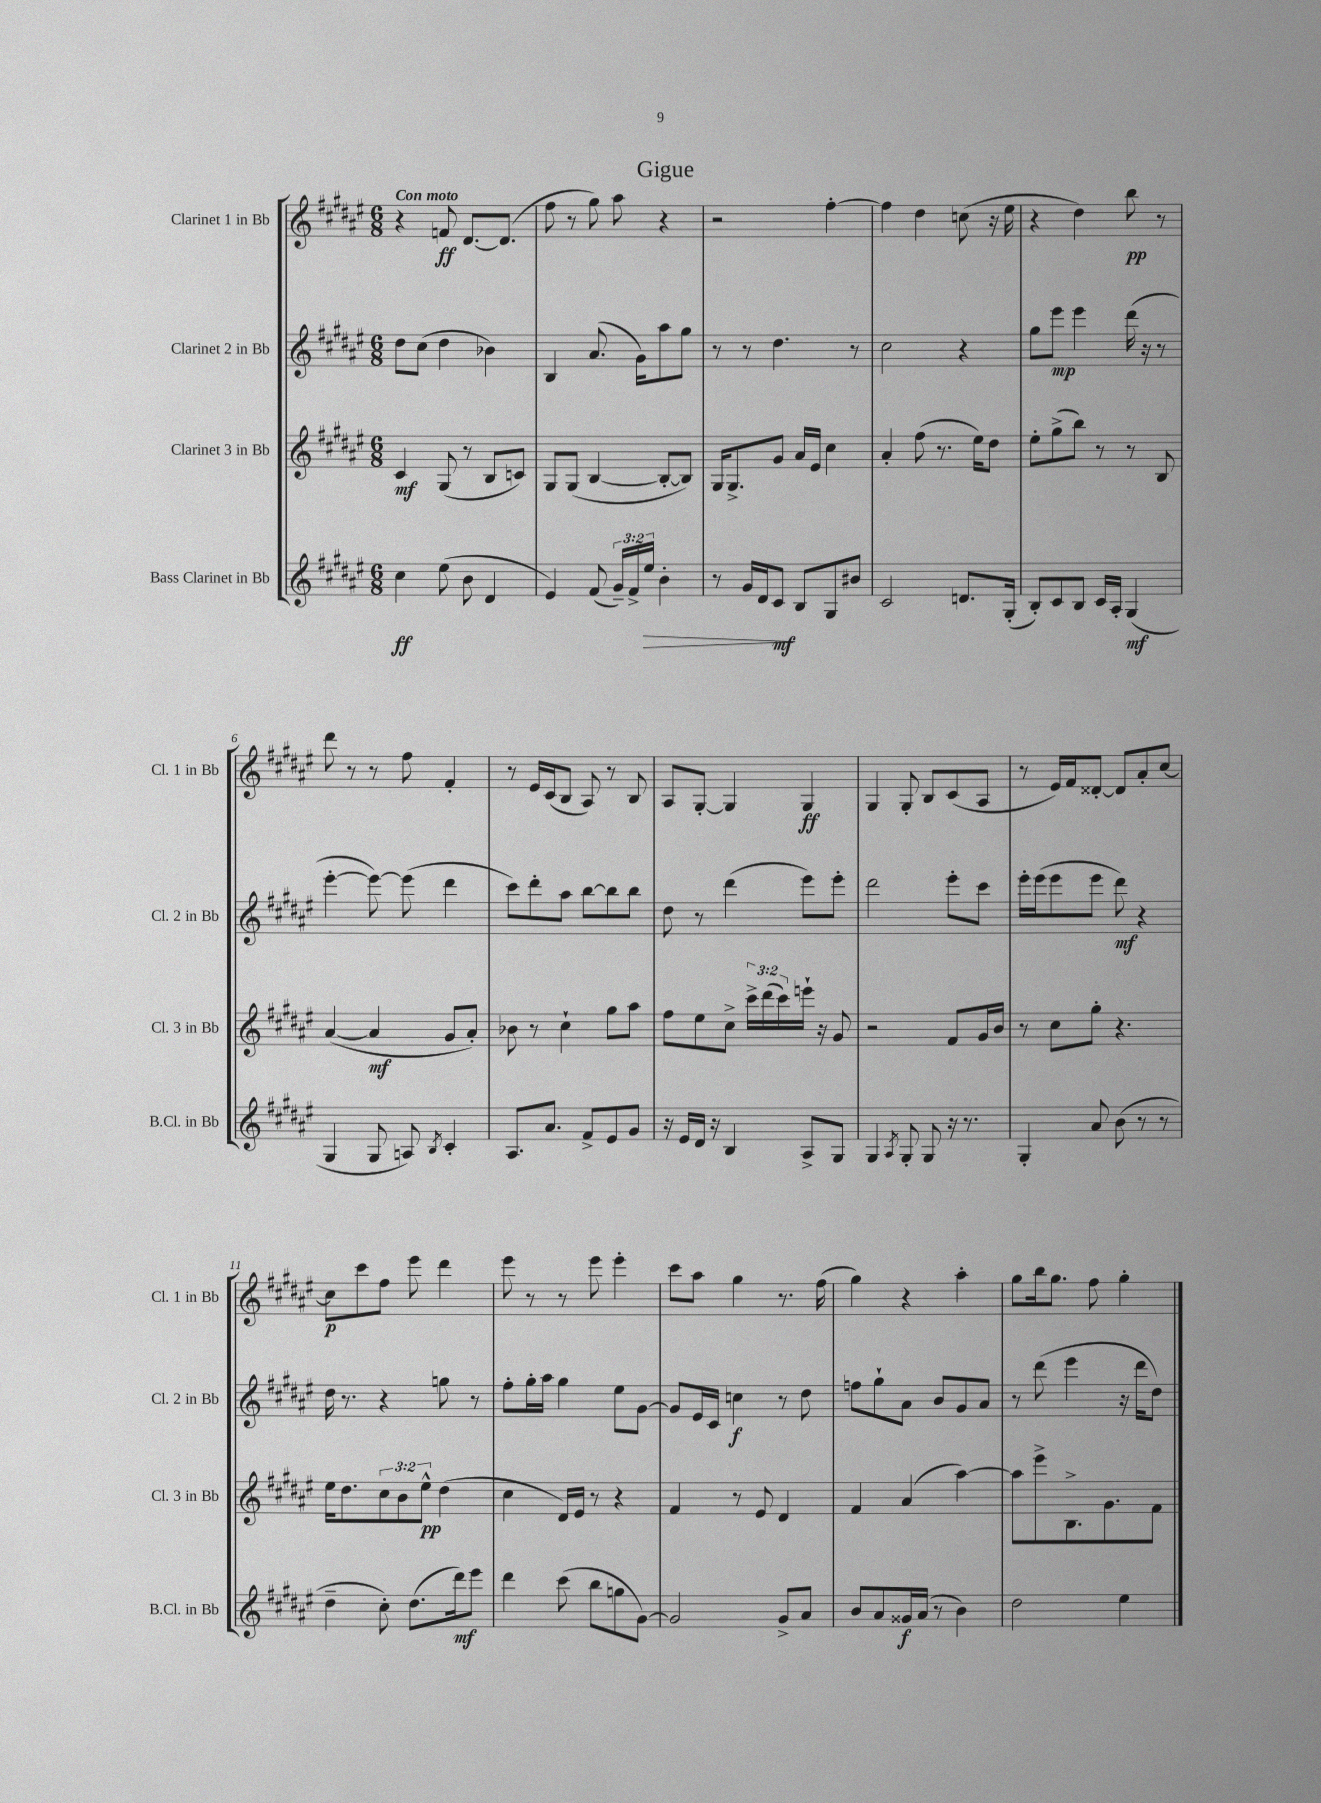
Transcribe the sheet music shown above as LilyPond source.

\header { title = "Gigue" }
<<
\new StaffGroup <<
\new Staff = "s0" \with { instrumentName = "Clarinet 1 in Bb" shortInstrumentName = "Cl. 1 in Bb" } {
    \clef treble \key fis \major \numericTimeSignature \time 6/8 \tempo "Con moto"
    r4 f'8\ff dis'8.~ dis'8.( |
    fis''8 r8 gis''8) ais''8 r4 |
    r2 fis''4~-. |
    fis''4 dis''4 c''8( r16 eis''16 |
    r4 dis''4) b''8\pp r8 |
    dis'''8 r8 r8 fis''8 fis'4-. |
    r8 eis'16 cis'16( b8 ais8) r8 b8 |
    ais8 gis8~-. gis4 gis4\ff |
    gis4 gis8-. b8 cis'8( ais8 |
    r8 eis'16) fis'16 disis'8~-. disis'8 ais'8-. cis''8~ |
    cis''8\p cis'''8 fis''8 eis'''8 dis'''4 |
    eis'''8 r8 r8 eis'''8 eis'''4-. |
    cis'''8 ais''8 gis''4 r8. fis''16( |
    gis''4) r4 ais''4-. |
    gis''8 b''16 gis''8. fis''8 gis''4-. \bar "|." |
}
\new Staff = "s1" \with { instrumentName = "Clarinet 2 in Bb" shortInstrumentName = "Cl. 2 in Bb" } {
    \clef treble \key fis \major \numericTimeSignature \time 6/8
    dis''8 cis''8( dis''4 bes'4) |
    b4 ais'8.( gis'16) ais''8 gis''8 |
    r8 r8 dis''4. r8 |
    cis''2 r4 |
    gis''8 eis'''8\mp eis'''4 dis'''16( r16 r8 |
    eis'''4~-. eis'''8~) eis'''8( dis'''4 |
    cis'''8) dis'''8-. ais''8 b''8~ b''8 b''8 |
    dis''8 r8 dis'''4( eis'''8) eis'''8-. |
    dis'''2 eis'''8-. cis'''8 |
    eis'''16-. eis'''16( eis'''8 eis'''8 dis'''8\mf) r4 |
    dis''16 r8. r4 g''8 r8 |
    fis''8-. gis''16-. ais''16 gis''4 eis''8 gis'8~ |
    gis'8 eis'16 cis'16 c''4\f r8 dis''8 |
    f''8 gis''8-! ais'8 b'8 gis'8 ais'8 |
    r8 dis'''8( eis'''4 r16 dis'''16 dis''8) \bar "|." |
}
\new Staff = "s2" \with { instrumentName = "Clarinet 3 in Bb" shortInstrumentName = "Cl. 3 in Bb" } {
    \clef treble \key fis \major \numericTimeSignature \time 6/8 \override Staff.TupletNumber.text = #tuplet-number::calc-fraction-text
    cis'4\mf gis8( r8 b8 c'8) |
    gis8 gis8( b4~ b8~-. b8) |
    gis16 gis8.-> gis'8 ais'16 eis'16 cis''4 |
    ais'4-. fis''8( r8. eis''16) dis''8 |
    eis''8-. gis''8->( b''8) r8 r8 b8 |
    ais'4~( ais'4\mf gis'8 ais'8-.) |
    bes'8 r8 cis''4-! gis''8 ais''8 |
    fis''8 eis''8 cis''8-> \tuplet 3/2 { cis'''16-> dis'''16( cis'''16) } e'''16-! r16 gis'8 |
    r2 fis'8 gis'16 b'16 |
    r8 cis''8 gis''8-. r4. |
    eis''16 dis''8. \tuplet 3/2 { cis''8 b'8 eis''8-^\pp } dis''4( |
    cis''4 dis'16) eis'16 r8 r4 |
    fis'4 r8 eis'8 dis'4 |
    fis'4 ais'4( ais''4~) |
    ais''8 eis'''8-> b8.-> gis'8. fis'8 \bar "|." |
}
\new Staff = "s3" \with { instrumentName = "Bass Clarinet in Bb" shortInstrumentName = "B.Cl. in Bb" } {
    \clef treble \key fis \major \numericTimeSignature \time 6/8 \override Staff.TupletNumber.text = #tuplet-number::calc-fraction-text
    cis''4\ff eis''8( b'8 dis'4 |
    eis'4) fis'8( \tuplet 3/2 { gis'16--) fis'16-> eis''16\> } b'4-. |
    r8 gis'16 dis'16 cis'8\mf\! b8 gis8 bis'8 |
    cis'2 d'8. gis16-.( |
    b8-.) cis'8 b8 cis'16 ais16-. gis4\mf( |
    gis4 gis8 a8) \acciaccatura { b8 } cis'4-. |
    ais8. ais'8. fis'8-> eis'8 gis'8 |
    r16 eis'16 dis'16 r16 b4 ais8-> gis8 |
    gis4 \acciaccatura { ais8 } gis8-. gis8 r16 r8. |
    gis4-. ais'8 b'8( r8 r8 |
    dis''4-- cis''8-.) dis''8.( dis'''16\mf) eis'''8 |
    dis'''4 cis'''8( b''8 g''8 gis'8~) |
    gis'2 gis'8-> ais'8 |
    b'8 ais'8 gisis'16\f ais'16( r8 b'4) |
    dis''2 eis''4 \bar "|." |
}
>>
>>
